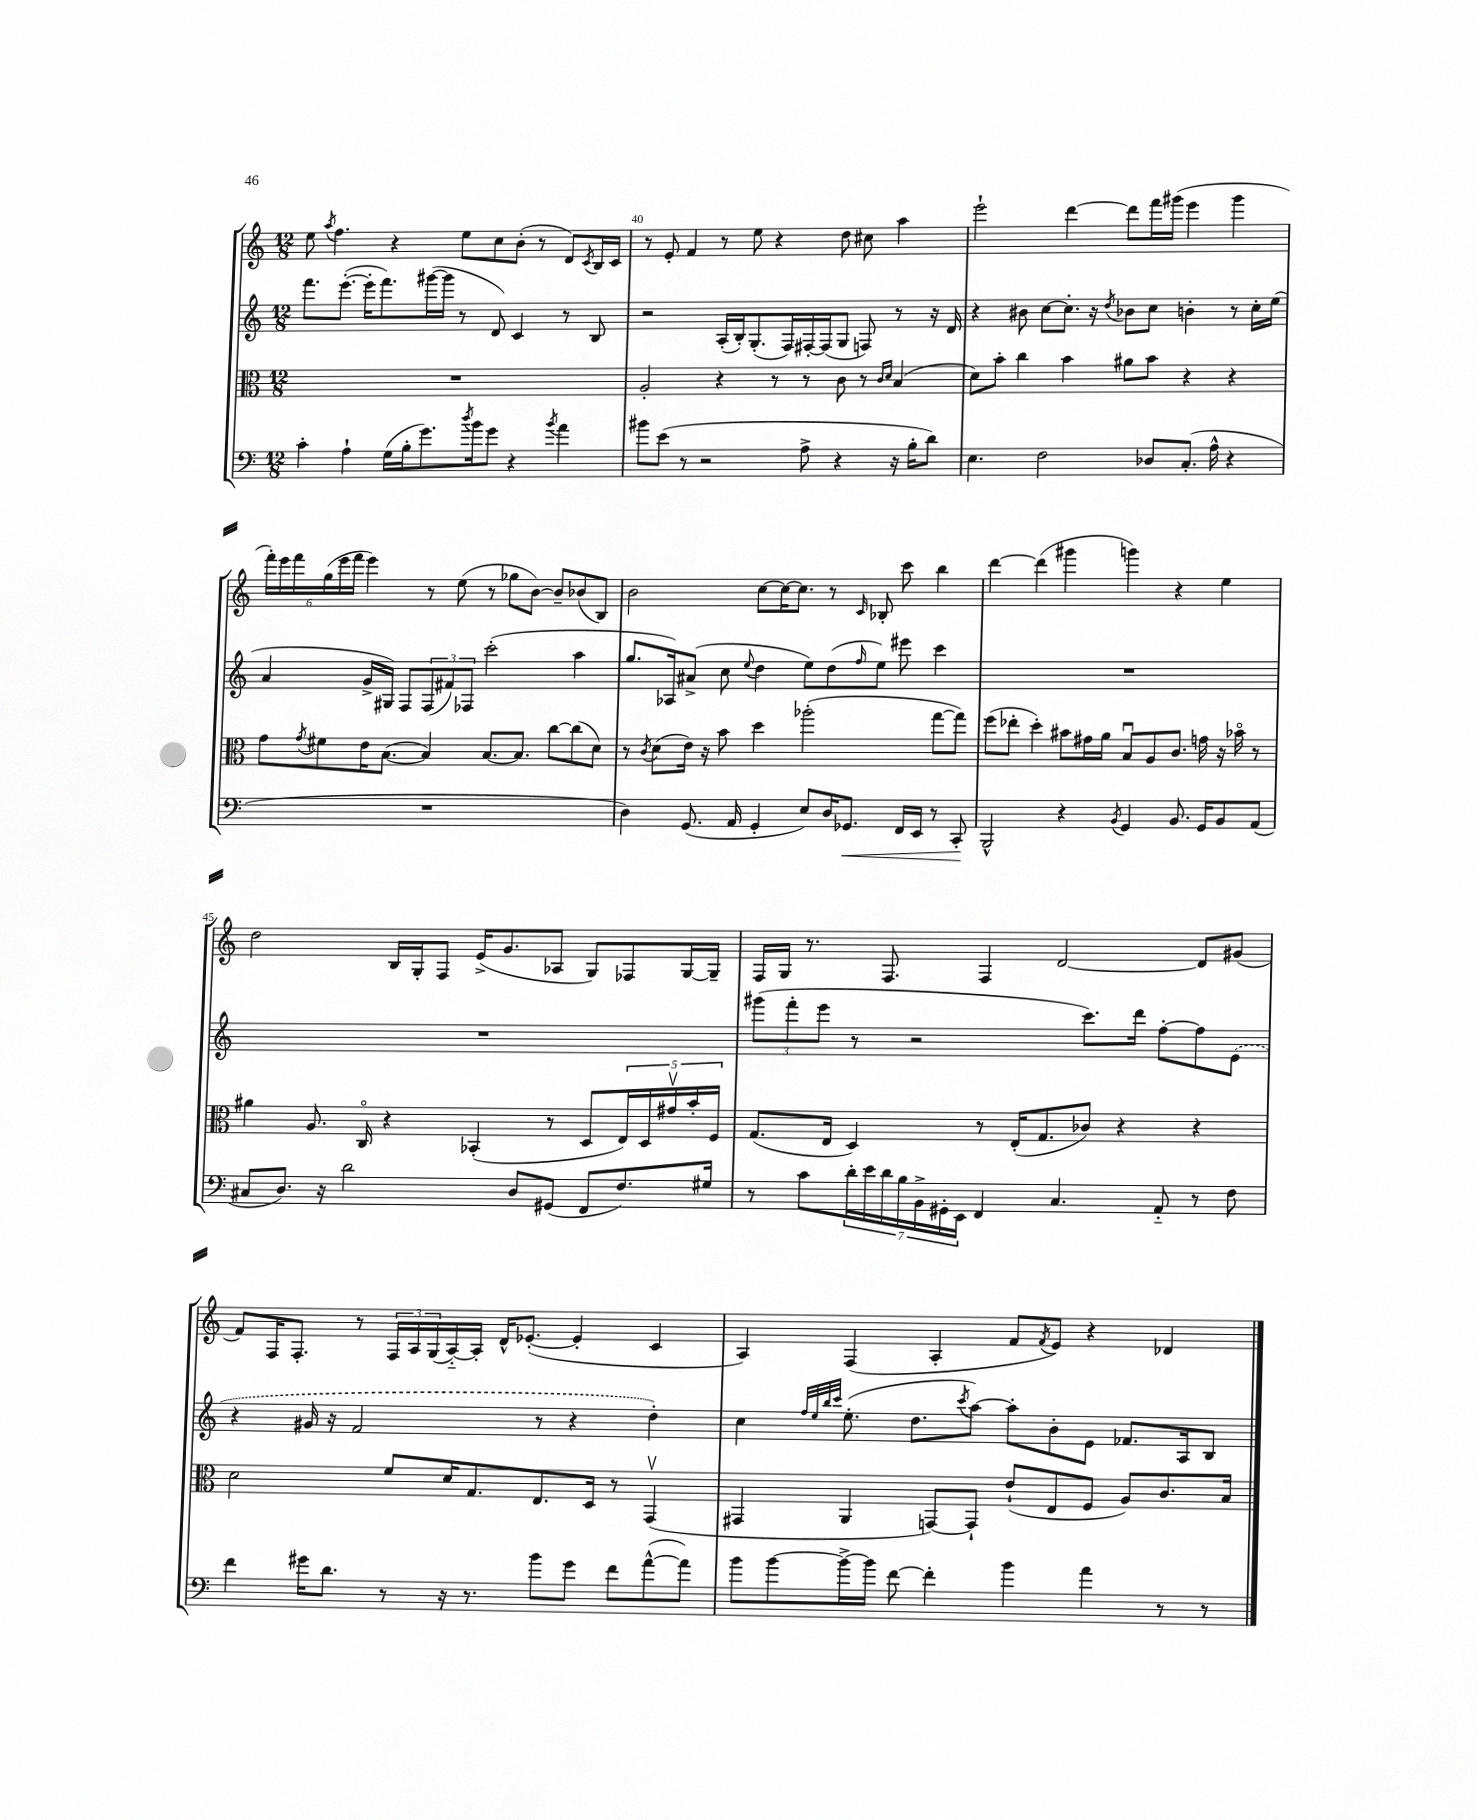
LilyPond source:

<<
\new StaffGroup <<
\new Staff = "s0" {
    \clef treble \key c \major \numericTimeSignature \time 12/8
    e''8 \acciaccatura { a''8 } f''4. r4 e''8 c''8 b'8-.( r8 d'8) \acciaccatura { c'8 } b16 c'16 |
    r8 e'8-. f'4 r8 e''8 r4 d''8 cis''8 a''4 |
    e'''2-! d'''4~ d'''8 f'''16 gis'''16( e'''4 gis'''4 |
    \tuplet 6/4 { f'''16-.) e'''16 f'''16 g''16( e'''16 f'''16 } e'''4) r8 e''8( r8 ges''8 b'8~) b'8-- bes'8( b8) |
    b'2 c''8~ c''16~ c''8. r8 \grace { c'16 } bes8-. c'''8 b''4 |
    d'''4~ d'''4( gis'''4 g'''4) r4 e''4 |
    d''2 b16 g16-. f8 e'16->( g'8. aes8 g8) fes8 g16~ g16-- |
    f16 g16 r8. f8. f4 d'2~ d'8 gis'8( |
    f'8) f16 f8.-. r8 \tuplet 3/2 { f16 a16 g16( } a16~-_) a16-. d'16-^ ees'8.~-.( ees'4-. c'4 |
    a4) f4( a4-. f'8 \acciaccatura { f'8 } e'8) r4 des'4 \bar "|." |
}
\new Staff = "s1" {
    \clef treble \key c \major \numericTimeSignature \time 12/8
    f'''8. e'''8.~-.( e'''16-. f'''8.) gis'''16~( gis'''16 r8 d'8) c'4 r8 b8 |
    r2 a16-.( b16-.) g8.-.( f16) fis16~-. fis16( g8 f8) r8 r16 d'16 |
    r4 bis'8 c''8~ c''8.-. r16 \acciaccatura { d''8 } bes'8 c''8 b'4-. r8 c''16-. e''16( |
    a'4 g'16-> gis16) f8 \tuplet 3/2 { f8( fis'8) fes8 } c'''2-.( a''4 |
    g''8. aes16) ais'8->( c''8 \appoggiatura { e''8 } d''4 e''8) d''8( \grace { f''16 } e''8) eis'''8 c'''4 |
    R1. |
    R1. |
    \tuplet 3/2 { gis'''8( f'''8-. e'''8 } r8 r2 c'''8.) d'''16 f''8~-. f''8 \once \slurDashed e'8( |
    r4 gis'16 r16 f'2 r8 r4 d''4-.) |
    c''4 \grace { f''32 e''32 b''32 c'''32 } e''8.-.( d''8. \acciaccatura { c'''8 } a''8~) a''8-. b'8-. e'8 fes'8. a16 b8 \bar "|." |
}
\new Staff = "s2" {
    \clef alto \key c \major \numericTimeSignature \time 12/8
    R1. |
    a2-. r4 r8 r8 c'8 r8 \grace { c'16 d'16 } b4( |
    d'8) b'8-. c''4 b'4 ais'8 b'8 r4 r4 |
    g'8 \acciaccatura { g'8 } fis'8 e'16 b8.~( b4) b8.~ b8. c''8~ c''8( d'8) |
    r8 \acciaccatura { c'8 } d'8( e'16) r16 b'8 d''4 aes''2-.( g''8~ g''8) |
    f''8( ees''8-. d''4-.) bis'8 gis'16 a'16 b8\downbow a8 c'8. g'16 r16 bes'16\flageolet r8 |
    ais'4 a8. c16\flageolet r4 bes,4-.( r8 d8 \tuplet 5/4 { e16) d16 gis'16\upbow b'16-. f16 } |
    g8.( e16 d4) r8 e16-.( g8. ces'8) r4 r4 |
    d'2 f'8 d'16 g8. e8. d16 r8 g,4\upbow( |
    gis,4 a,4 g,8~) g,8-! e'8-!( e8 f8 a8) c'8. b16 \bar "|." |
}
\new Staff = "s3" {
    \clef bass \key c \major \numericTimeSignature \time 12/8
    c'4-. a4-! g16( b16-. g'8.) \acciaccatura { d''8 } b'16 g'8 r4 \acciaccatura { b'8 } a'4 |
    bis'8 e'8( r8 r2 a8-> r4 r16 b16-. d'8) |
    e4. f2 des8 c8.-.( a16-^ r4 |
    R1. |
    d4) g,8.( a,16 g,4-. e8) d16 ges,8.\< f,16 e,16 r8 c,8-.\! |
    b,,2-^ r4 \acciaccatura { b,8 } g,4 b,8. g,16 b,8 a,8( |
    cis8 d8.) r16 d'2 d8 gis,8( f,8 f8.) gis16 |
    r8 c'8 \tuplet 7/4 { d'16-. e'16 d'16 b16 b,16-> gis,16-. e,16 } f,4 c4. a,8-_ r8 f8 |
    f'4 gis'16 d'8. r8 r16 r8. b'8 gis'8 f'8 a'8~-^( a'8) |
    b'8 b'8~ b'16~-> b'16 f'8~ f'4-. b'4 a'4 r8 r8 \bar "|." |
}
>>
>>
\layout { \context { \Score currentBarNumber = #39 \override BarNumber.break-visibility = ##(#f #t #t) barNumberVisibility = #(every-nth-bar-number-visible 5) } }
